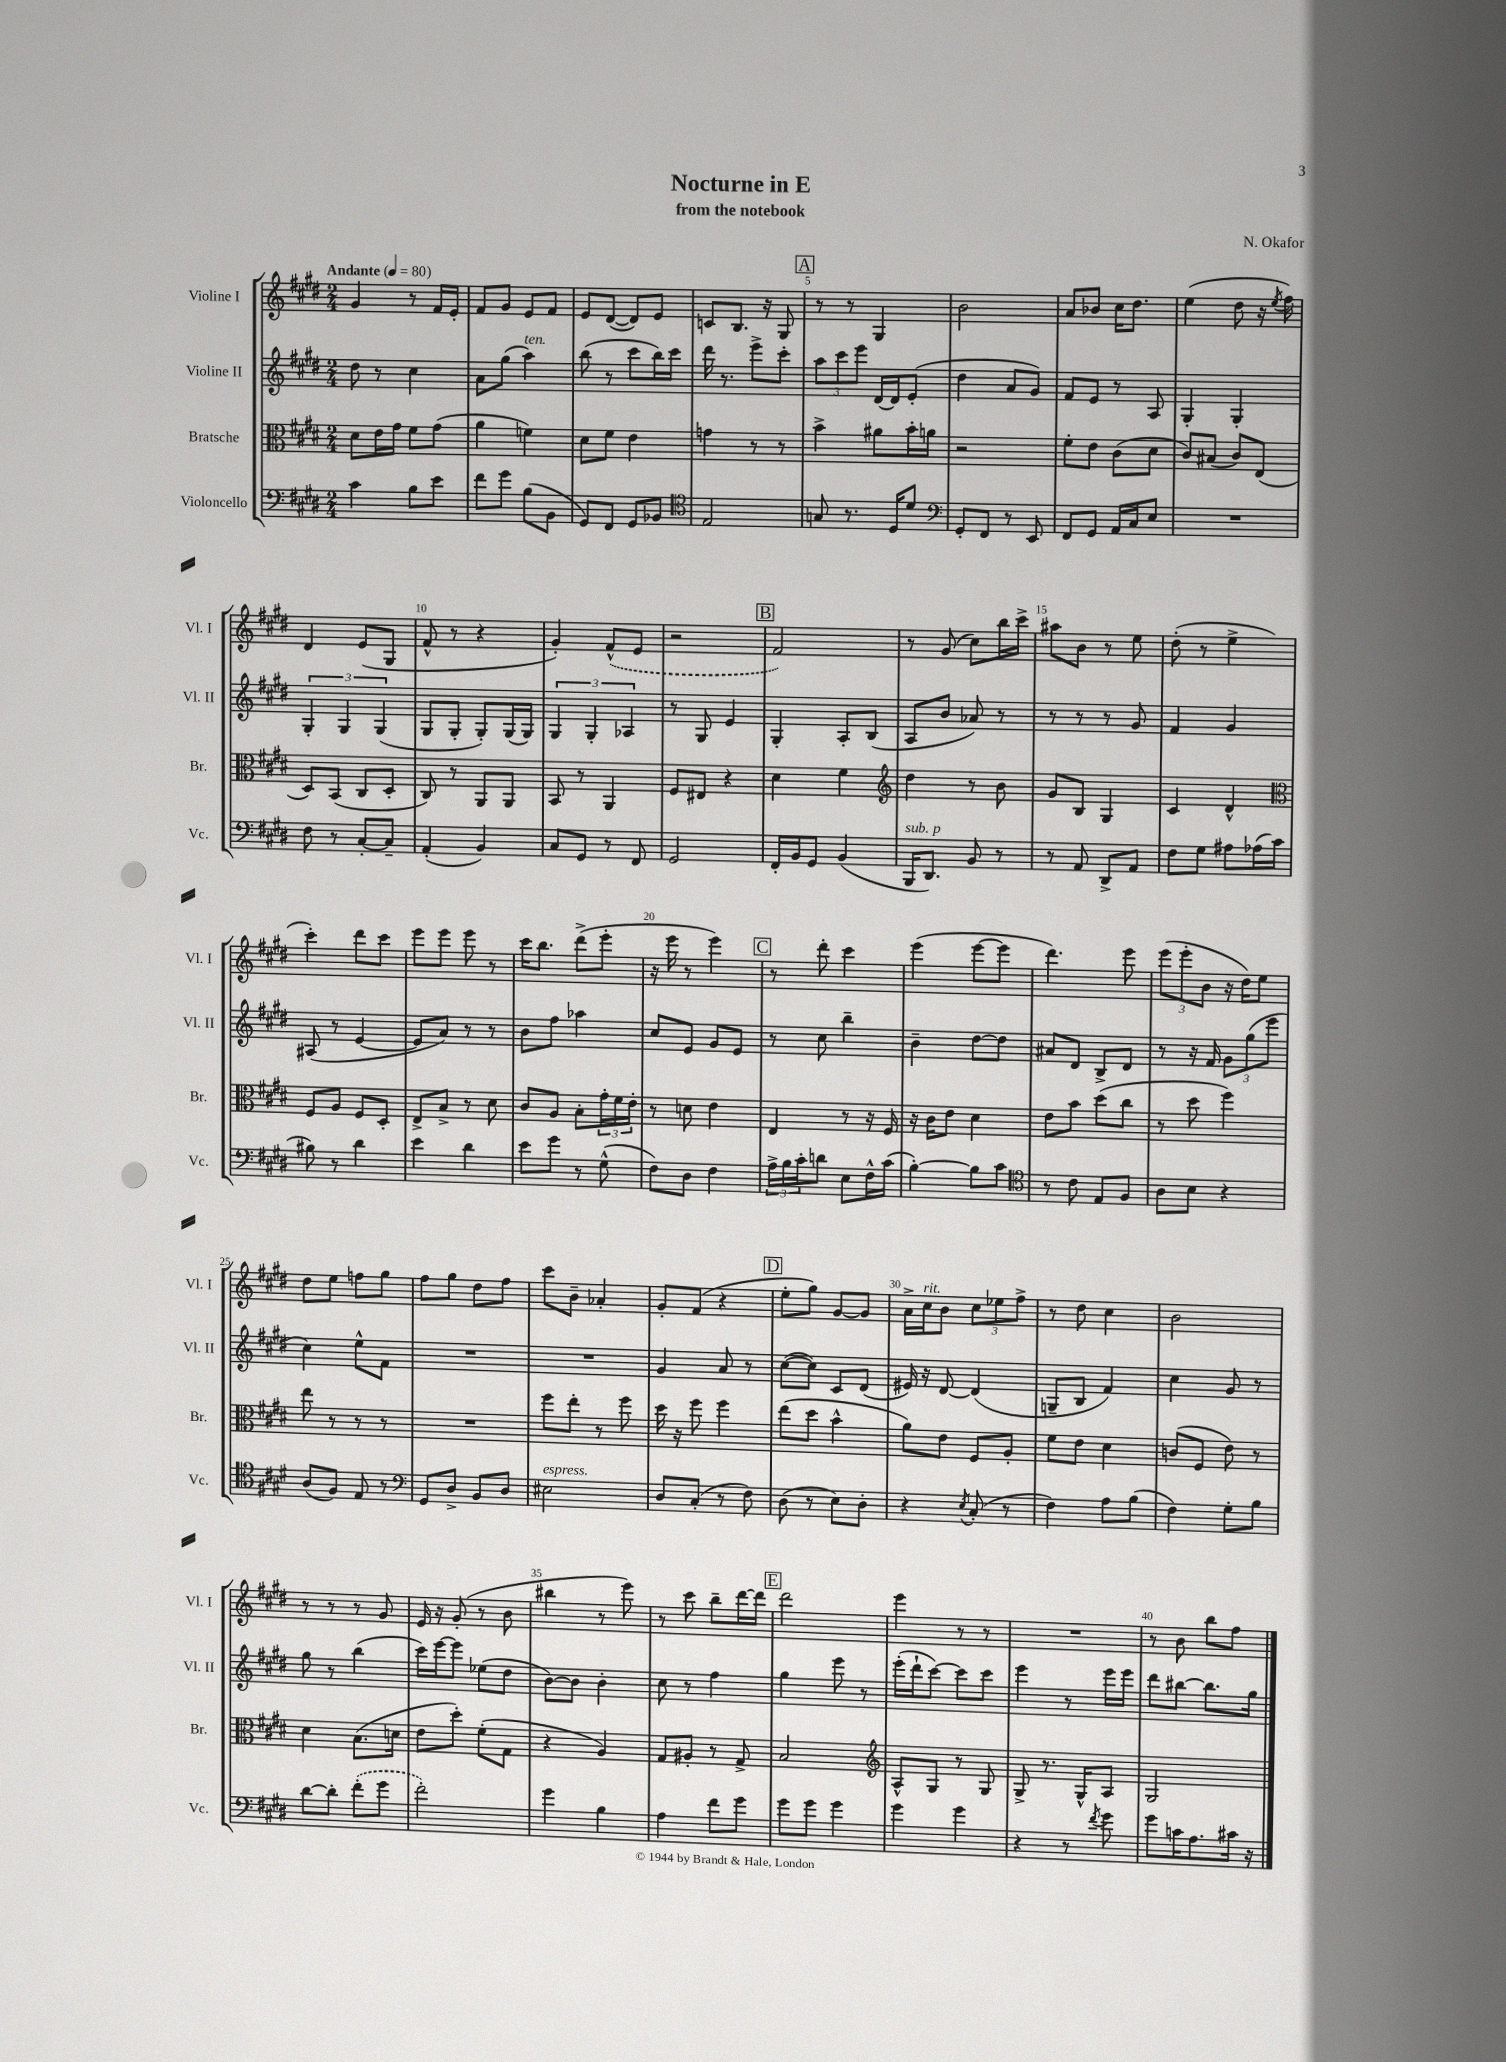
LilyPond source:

\header { title = "Nocturne in E" composer = "N. Okafor" subtitle = "from the notebook" }
<<
\new StaffGroup <<
\new Staff = "s0" \with { instrumentName = "Violine I" shortInstrumentName = "Vl. I" } {
    \clef treble \key e \major \numericTimeSignature \time 2/4 \tempo "Andante" 4 = 80
    gis'4 r8 fis'16 e'16-. |
    fis'8 gis'8 e'8 fis'8 |
    e'8 dis'8~( dis'8) e'8 |
    c'8 b8. r16 gis8 |
    \mark \markup { \box "A" } r8 r8 gis4 |
    b'2 |
    a'8 bes'8 cis''16 dis''8. |
    e''4( dis''8 r16 \acciaccatura { e''8 } fis''16) |
    dis'4 e'8( gis8 |
    fis'8-^ r8 r4 |
    gis'4-.) \once \slurDashed fis'8-^( e'8 |
    r2 |
    \mark \markup { \box "B" } fis'2) |
    r8 gis'8( cis''8) b''16 cis'''16-> |
    ais''8 b'8 r8 e''8 |
    dis''8-.( r8 e''4-> |
    cis'''4-.) dis'''8 cis'''8 |
    e'''8 e'''8 e'''8 r8 |
    cis'''16 b''8. dis'''8->( e'''8-. |
    r16 e'''16 r8 e'''4) |
    \mark \markup { \box "C" } r8 dis'''8-. cis'''4 |
    e'''4( e'''8~ e'''8 |
    dis'''4.) e'''8 |
    \tuplet 3/2 { e'''8( e'''8-. b'8 } r16 dis''16) e''8 |
    dis''8 e''8 f''8 gis''8 |
    fis''8 gis''8 dis''8 fis''8 |
    cis'''8 b'8-- aes'4-. |
    gis'8-. fis'8( r4 |
    \mark \markup { \box "D" } e''8-. gis''8) gis'8~ gis'8 |
    a'16-> cis''16^\markup { \italic "rit." } b'8 \tuplet 3/2 { cis''8 ees''8 fis''8-> } |
    r8 dis''8 cis''4 |
    b'2 |
    r8 r8 r8 gis'8 |
    e'16 r16 gis'8-.( r8 b'8 |
    bis''4 r8 e'''8) |
    r8 cis'''8 b''8-- dis'''16~ dis'''16 |
    \mark \markup { \box "E" } dis'''2 |
    e'''4 r8 r8 |
    R2 |
    r8 b'8 b''8 fis''8 \bar "|." |
}
\new Staff = "s1" \with { instrumentName = "Violine II" shortInstrumentName = "Vl. II" } {
    \clef treble \key e \major \numericTimeSignature \time 2/4
    dis''8 r8 cis''4 |
    a'8 gis''8( a''4^\markup { \italic "ten." }) |
    b''8( r8 cis'''8 b''16) cis'''16 |
    dis'''16 r8. e'''8-> cis'''8-. |
    \mark \markup { \box "A" } \tuplet 3/2 { a''8 cis'''8 e'''8 } dis'16~ dis'16 e'8-.( |
    dis''4 a'8 gis'8) |
    fis'8 e'8 r8 a8 |
    gis4-. gis4-. |
    \tuplet 3/2 { gis4-. gis4 gis4( } |
    gis8 gis8-. gis8-.) gis16( gis16) |
    \tuplet 3/2 { gis4 gis4-. aes4 } |
    r8 gis8 e'4 |
    \mark \markup { \box "B" } gis4-. a8-. b8( |
    a8 b'8 aes'8) r8 |
    r8 r8 r8 gis'8 |
    fis'4 gis'4 |
    ais8( r8 e'4~ |
    e'8 a'8) r8 r8 |
    b'8 fis''8 aes''4 |
    cis''8 e'8 gis'8 e'8 |
    \mark \markup { \box "C" } r8 cis''8 b''4-- |
    b'4-- dis''8~ dis''8 |
    ais'8 dis'8 b8-> dis'8 |
    r8 r16 fis'16 \tuplet 3/2 { gis'8 gis''8( e'''8 } |
    cis''4) e''8-^ fis'8 |
    R2 |
    R2 |
    gis'4 a'8 r8 |
    \mark \markup { \box "D" } cis''8~( cis''8) cis'8 dis'8( |
    eis'16) r16 dis'8~ dis'4( |
    g8-- b8 fis'4) |
    cis''4 gis'8 r8 |
    gis''8 r8 b''4( |
    cis'''16) e'''16~ e'''8 ees''8( dis''8 |
    b'8~) b'8 b'4-. |
    cis''8 r8 fis''4 |
    \mark \markup { \box "E" } gis''4 e'''8 r8 |
    e'''16-.( dis'''16-! cis'''8~) cis'''8 cis'''8 |
    e'''4 r8 e'''16 e'''16 |
    dis'''8 bis''8~ bis''8. gis''16 \bar "|." |
}
\new Staff = "s2" \with { instrumentName = "Bratsche" shortInstrumentName = "Br." } {
    \clef alto \key e \major \numericTimeSignature \time 2/4
    dis'8 e'16 gis'16 fis'8 gis'8( |
    a'4 f'4) |
    dis'8 fis'8 e'4 |
    g'4 r8 r8 |
    \mark \markup { \box "A" } b'4-> ais'8 b'16-. a'16 |
    r2 |
    fis'8-. e'8 cis'8( dis'8 |
    cis'8) bis8( cis'8) e8( |
    dis8) b,8( cis8 dis8-. |
    cis8) r8 a,8 a,8 |
    b,8 r8 a,4 |
    fis8 eis8 r4 |
    \mark \markup { \box "B" } dis'4 fis'4 |
    \clef treble dis''4 r8 b'8 |
    gis'8 b8 gis4 |
    cis'4 dis'4-^ |
    \clef alto fis8 a8 fis8 dis8-. |
    e8-> b8-> r8 dis'8 |
    cis'8 a8 b8-. \tuplet 3/2 { gis'16-. fis'16 e'16-. } |
    r8 d'8 e'4 |
    \mark \markup { \box "C" } e4 r8 r16 fis16 |
    r16 cis'16 e'8 dis'4 |
    e'8 b'8 dis''8( cis''8 |
    r8 dis''8 fis''4) |
    e''8 r8 r8 r8 |
    R2 |
    fis''8 e''8-. r8 fis''8 |
    dis''16 r16 fis''8 fis''4 |
    \mark \markup { \box "D" } e''8( dis''8 b'4-^ |
    a'8) e'8 fis8 a8-. |
    fis'8 e'8 dis'4 |
    c'8( fis8 e'8) r8 |
    dis'4 b8.( d'16 |
    e'8 dis''8-.) fis'8-.( gis8 |
    r4 a4) |
    gis8 ais8-. r8 gis8-> |
    \mark \markup { \box "E" } b2 |
    \clef treble a8-^ gis8 r8 gis8 |
    gis8-> r8. gis16-^ a8 |
    gis2 \bar "|." |
}
\new Staff = "s3" \with { instrumentName = "Violoncello" shortInstrumentName = "Vc." } {
    \clef bass \key e \major \numericTimeSignature \time 2/4
    cis'4 b8 e'8 |
    fis'8 gis'8 b8( b,8 |
    gis,8) fis,8 gis,8 bes,8 |
    \clef tenor e2 |
    \mark \markup { \box "A" } g8 r8. dis16 dis'8 |
    \clef bass gis,8-. fis,8 r8 e,8 |
    fis,8 gis,8 a,16 cis16 e8 |
    R2 |
    fis8 r8 cis8~-. cis8-- |
    a,4-.( b,4) |
    cis8 gis,8 r8 fis,8 |
    gis,2 |
    \mark \markup { \box "B" } fis,16-. b,16 gis,8 b,4( |
    b,,16^\markup { \italic "sub. p" } dis,8.) b,8 r8 |
    r8 a,8 dis,8-> a,8 |
    fis8 gis8 ais8 aes16( cis'16 |
    bis8) r8 dis'4 |
    e'4 dis'4 |
    e'8 gis'8 r8 gis8-^( |
    fis8) dis8 fis4 |
    \mark \markup { \box "C" } \tuplet 3/2 { a16-> b16 cis'16-. } d'8 e8 fis16-^ cis'16( |
    b4~-.) b8 cis'8 |
    \clef tenor r8 cis'8 e8 fis8 |
    a8 b8 r4 |
    a8( fis8) e8 r8 |
    \clef bass gis,8 dis8-> b,8 dis8 |
    eis2^\markup { \italic "espress." } |
    dis8 cis8-.( r8 fis8) |
    \mark \markup { \box "D" } dis8( r8 e8) dis8-. |
    r4 \acciaccatura { e8 } cis8-.( r8 |
    fis4) a8 b8( |
    fis4) gis8-. b8 |
    dis'8~ dis'8-. \once \slurDashed fis'8-.( gis'8 |
    fis'2-.) |
    gis'4 b4 |
    a4 fis'8 gis'8 |
    \mark \markup { \box "E" } gis'8 gis'8 gis'4 |
    gis'4 gis'4 |
    r4 r8 \acciaccatura { fis'8 } gis'8 |
    gis'8 c'16 a8. cis'16 r16 \bar "|." |
}
>>
>>
\layout { \context { \Score \override BarNumber.break-visibility = ##(#f #t #t) barNumberVisibility = #(every-nth-bar-number-visible 5) } }
